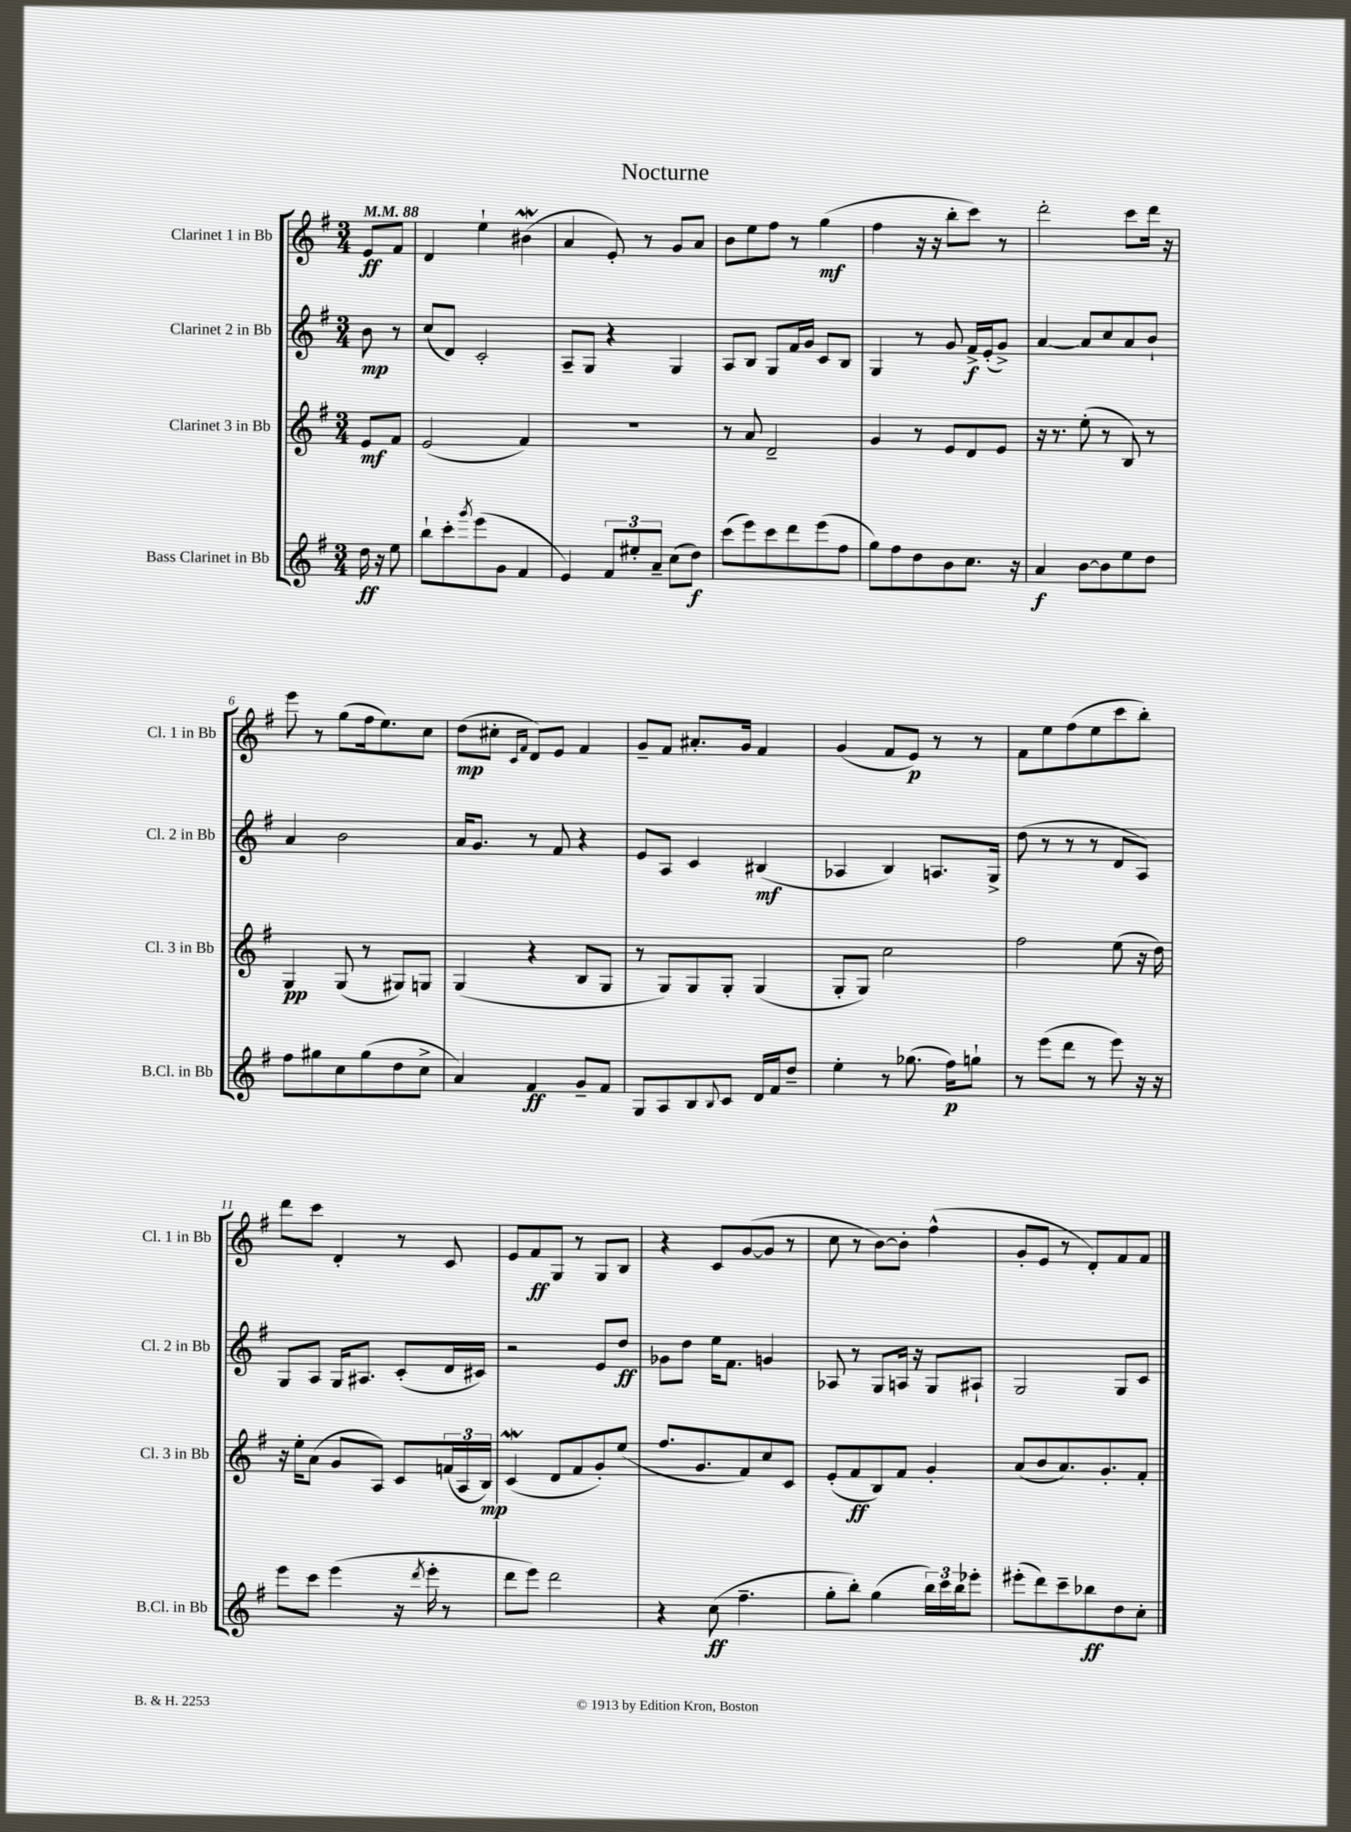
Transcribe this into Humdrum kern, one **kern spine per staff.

**kern	**dynam	**kern	**dynam	**kern	**dynam	**kern	**dynam
*part4	*part4	*part3	*part3	*part2	*part2	*part1	*part1
*staff4	*staff4	*staff3	*staff3	*staff2	*staff2	*staff1	*staff1
*I"Bass Clarinet in Bb	*	*I"Clarinet 3 in Bb	*	*I"Clarinet 2 in Bb	*	*I"Clarinet 1 in Bb	*
*I'B.Cl. in Bb	*	*I'Cl. 3 in Bb	*	*I'Cl. 2 in Bb	*	*I'Cl. 1 in Bb	*
*clefG2	*	*clefG2	*	*clefG2	*	*clefG2	*
*k[f#]	*	*k[f#]	*	*k[f#]	*	*k[f#]	*
*M3/4	*	*M3/4	*	*M3/4	*	*M3/4	*
*MM88	*	*MM88	*	*MM88	*	*MM88	*
=	=	=	=	=	=	=	=
16dd\	ff	8e/L	mf	8b\	mp	8e/L	ff
16r	.	.	.	.	.	.	.
8ee\	.	8f#/J	.	8r	.	8f#/J	.
=1	=1	=1	=1	=1	=1	=1	=1
8bb`\L	.	(2e/	.	(8cc/L	.	4d/	.
8ccc'\	.	.	.	8d/J)	.	.	.
8qggg/	.	.	.	.	.	.	.
(8eee\	.	.	.	2c'/	.	4ee`\	.
8g\J	.	.	.	.	.	.	.
4f#/	.	4f#/)	.	.	.	(4b#XW\	.
=2	=2	=2	=2	=2	=2	=2	=2
4e/)	.	2.r	.	8A~/L	.	4a/	.
.	.	.	.	8G/J	.	.	.
12f#/L	.	.	.	4r	.	8e'/)	.
12ee#X'/	.	.	.	.	.	.	.
.	.	.	.	.	.	8r	.
12a~/J	.	.	.	.	.	.	.
(8cc\L	.	.	.	4G/	.	8g/L	.
8dd\J)	f	.	.	.	.	8a/J	.
=3	=3	=3	=3	=3	=3	=3	=3
(8ccc\L	.	8r	.	8A/L	.	8b\L	.
8eee\)	.	8a/	.	8B/J	.	8ee\	.
8ccc\	.	2d~/	.	8G/L	.	8ff#\J	.
8ddd\	.	.	.	16f#/L	.	8r	.
.	.	.	.	16g/JJ	.	.	.
(8eee\	.	.	.	8c/L	.	(4gg\	mf
8ff#\J	.	.	.	8B/J	.	.	.
=4	=4	=4	=4	=4	=4	=4	=4
8gg\L)	.	4g/	.	4G/	.	4ff#\	.
8ff#\	.	.	.	.	.	.	.
8dd\	.	8r	.	8r	.	16r	.
.	.	.	.	.	.	16r	.
8b\	.	8e/L	.	8g/	.	8bb'\L	.
8.cc\J	.	8d/	.	16f#^/LL	f	8ccc\J)	.
.	.	.	.	(16e'/J	.	.	.
.	.	8e/J	.	8g^/J)	.	8r	.
16r	.	.	.	.	.	.	.
=5	=5	=5	=5	=5	=5	=5	=5
4a/	f	16r	.	[4a/	.	2ddd'\	.
.	.	8.r	.	.	.	.	.
[8b\L	.	(8ee'\	.	8a/L]	.	.	.
8b\]	.	8r	.	8cc/	.	.	.
8ee\	.	8B/)	.	8a/	.	8ccc\L	.
8dd\J	.	8r	.	8b`/J	.	16ddd\Jk	.
.	.	.	.	.	.	16r	.
!!LO:LB:g=z
=6	=6	=6	=6	=6	=6	=6	=6
8ff#\L	.	4G/	pp	4a/	.	8eee\	.
8gg#X\	.	.	.	.	.	8r	.
8cc\	.	(8G/	.	2b\	.	(8gg\L	.
(8gg#\	.	8r	.	.	.	16ff#\k	.
.	.	.	.	.	.	8.ee\)	.
8dd\	.	8G#X/L)	.	.	.	.	.
8cc^\J	.	8Gn/J	.	.	.	8cc\J	.
=7	=7	=7	=7	=7	=7	=7	=7
4a/)	.	(4G/	.	16a/KL	.	(8dd\L	mp
.	.	.	.	8.g/J	.	.	.
.	.	.	.	.	.	8cc#X'\J	.
.	.	.	.	.	.	16qqc/LL	.
.	.	.	.	.	.	16qqf#/JJ	.
4f#/	ff	4r	.	8r	.	8d/L)	.
.	.	.	.	8f#/	.	8e/J	.
8g~/L	.	8B/L	.	4r	.	4f#/	.
8f#/J	.	8G/J	.	.	.	.	.
=8	=8	=8	=8	=8	=8	=8	=8
8G/L	.	8r	.	8e/L	.	8g~/L	.
8A/	.	8G/L)	.	8A/J	.	8f#/J	.
8B/	.	8G/	.	4c/	.	8.a#X'/L	.
8qqB/	.	.	.	.	.	.	.
8c/J	.	8G'/J	.	.	.	.	.
.	.	.	.	.	.	16g/Jk	.
16d/LL	.	(4G/	.	(4B#X/	mf	4f#/	.
16f#/J	.	.	.	.	.	.	.
8dd~/J	.	.	.	.	.	.	.
=9	=9	=9	=9	=9	=9	=9	=9
4ee'\	.	8G'/L	.	4A-X/	.	(4g/	.
.	.	8G/J)	.	.	.	.	.
8r	.	2cc\	.	4B/)	.	8f#/L	.
(8.gg-X\	.	.	.	.	.	8e/J)	p
.	.	.	.	8.An/L	.	8r	.
16ff#\KL)	p	.	.	.	.	.	.
8ggn`\J	.	.	.	.	.	8r	.
.	.	.	.	16G^/Jk	.	.	.
=10	=10	=10	=10	=10	=10	=10	=10
8r	.	2ff#\	.	(8dd\	.	8f#\L	.
(8eee\L	.	.	.	8r	.	8ee\	.
8ddd\J	.	.	.	8r	.	(8ff#\	.
8r	.	.	.	8r	.	8ee\	.
8eee\)	.	(8ee\	.	8d/L	.	8ccc\	.
16r	.	16r	.	8A/J)	.	8bb'\J)	.
16r	.	16dd\)	.	.	.	.	.
!!LO:LB:g=z
=11	=11	=11	=11	=11	=11	=11	=11
8eee\L	.	16r	.	8G/L	.	8ddd\L	.
.	.	16ee'\KL	.	.	.	.	.
8ccc\J	.	(8a\J	.	8A/J	.	8ccc\J	.
(4eee\	.	8g/L	.	16G/KL	.	4d'/	.
.	.	.	.	8.A#X/J	.	.	.
.	.	8A/J)	.	.	.	.	.
16r	.	8c/L	.	(8c'/L	.	8r	.
8qddd/	.	.	.	.	.	.	.
16eee'\	.	.	.	.	.	.	.
8r	.	(24fn/L	.	16d/L	.	8c/	.
.	.	24A/	.	.	.	.	.
.	.	.	.	16c#X/JJ)	.	.	.
.	.	24B/JJ)	mp	.	.	.	.
=12	=12	=12	=12	=12	=12	=12	=12
8ddd\L	.	(4cw/	.	2r	.	8e/L	.
8eee\J)	.	.	.	.	.	8f#/	ff
2ddd\	.	8d/L	.	.	.	8G/J	.
.	.	8f#/	.	.	.	8r	.
.	.	8g'/)	.	8e/L	.	8G/L	.
.	.	(8ee/J	.	8dd/J	ff	8B/J	.
=13	=13	=13	=13	=13	=13	=13	=13
4r	.	8.ff#/L	.	8g-X\L	.	4r	.
.	.	.	.	8dd\J	.	.	.
.	.	8.g/	.	.	.	.	.
(8cc\	ff	.	.	16ee\KL	.	8c/L	.
.	.	.	.	8.f#\J	.	.	.
4.ff#~\	.	8f#/)	.	.	.	([8g/	.
.	.	8cc/	.	4gn/	.	8g/J]	.
.	.	8c/J	.	.	.	8r	.
=14	=14	=14	=14	=14	=14	=14	=14
8gg'\L	.	(8e'/L	.	8A-X/	.	8cc\	.
8bb'\J)	.	8f#/	ff	8r	.	8r	.
(4gg\	.	8B/)	.	8G/L	.	[8b\L)	.
.	.	8f#/J	.	16An/Jk	.	8b'\J]	.
.	.	.	.	16r	.	.	.
24bb\LL)	.	4g'/	.	8G/L	.	(4ff#^^\	.
24ccc\	.	.	.	.	.	.	.
24bb\J	.	.	.	.	.	.	.
8eee-X'\J	.	.	.	8A#X`/J	.	.	.
=15	=15	=15	=15	=15	=15	=15	=15
(8eee#X'\L	.	(8a/L	.	2G/	.	8g'/L	.
8ddd\)	.	8b/	.	.	.	8e/J	.
8ccc~\	.	8.a/)	.	.	.	8r	.
8bb-X\	ff	.	.	.	.	8d'/L)	.
.	.	8.g'/	.	.	.	.	.
8dd\	.	.	.	8G/L	.	8f#/	.
8cc'\J	.	8f#'/J	.	8c/J	.	8f#/J	.
==	==	==	==	==	==	==	==
*-	*-	*-	*-	*-	*-	*-	*-
